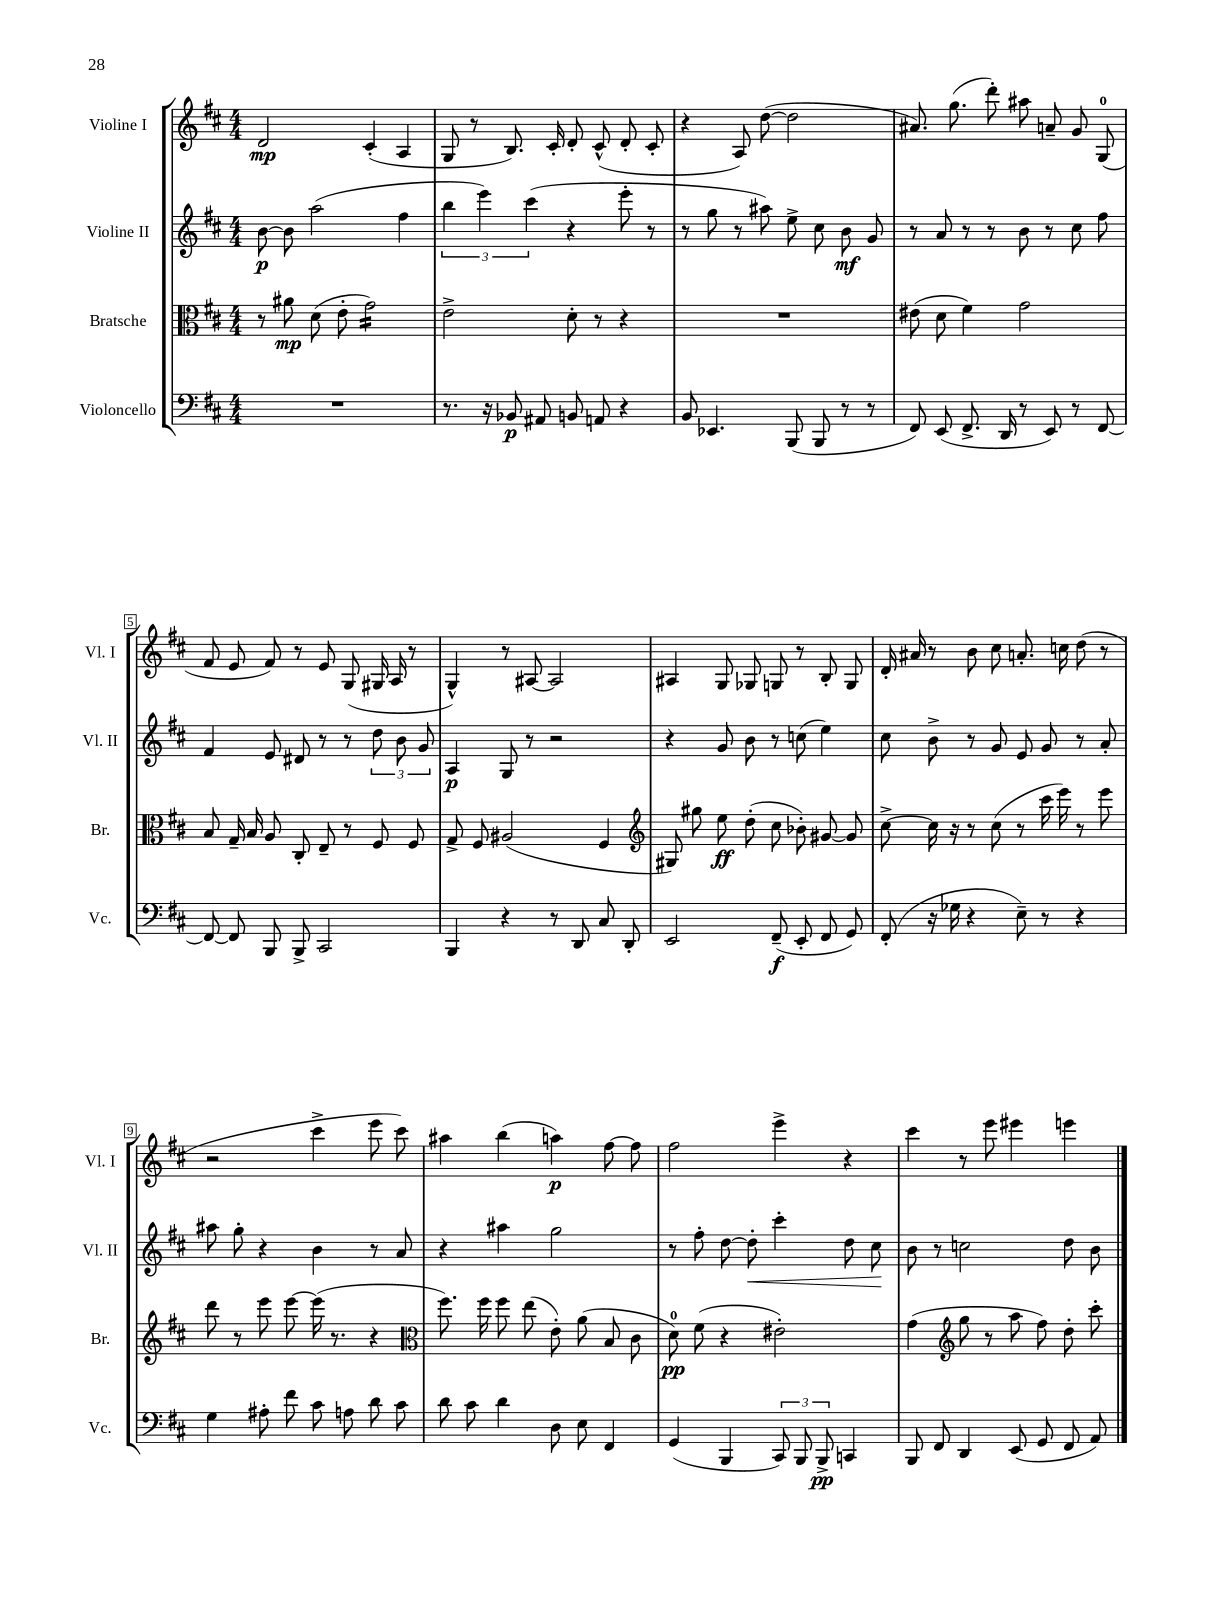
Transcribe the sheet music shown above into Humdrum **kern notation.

**kern	**kern	**kern	**kern
*staff4	*staff3	*staff2	*staff1
*clefF4	*clefC3	*clefG2	*clefG2
*k[f#c#]	*k[f#c#]	*k[f#c#]	*k[f#c#]
*M4/4	*M4/4	*M4/4	*M4/4
1r	8r	[8b	2d
.	8a#	8b]	.
.	(8d	(2aa	.
.	8e'	.	.
.	2g)	.	(4c#'
.	.	4ff#	4A
=	=	=	=
8.r	2e^	6bb	8G
.	.	.	8r
.	.	6eee)	.
16r	.	.	.
8BB-	.	.	8.B)
.	.	(6ccc#	.
8AA#	.	.	.
.	.	.	16c#'
8BB	8d'	4r	8d'
8AA	8r	.	(8c#^^
4r	4r	8eee'	8d'
.	.	8r	8c#'
=	=	=	=
8BB	1r	8r	4r
4.EE-	.	8gg	.
.	.	8r	8A)
.	.	8aa#)	([8dd
(8BBB	.	8ee^	2dd]
8BBB	.	8cc#	.
8r	.	8b	.
8r	.	8g	.
=	=	=	=
8FF#)	(8e#	8r	8.a#)
(8EE	8d	8a	.
.	.	.	(8.gg
8.FF#^	4f#)	8r	.
.	.	8r	8ddd')
16DD	.	.	.
8r	2g	8b	8aa#
8EE)	.	8r	8a~
8r	.	8cc#	8g
[8FF#	.	8ff#	(8G
=	=	=	=
8FF#_	8B	4f#	8f#
8FF#]	16G~	.	8e
.	16B	.	.
8BBB	8A	8e	8f#)
8BBB^	8C#'	8d#	8r
2CC#	8E~	8r	8e
.	8r	8r	(8G
.	8F#	12dd	16G#
.	.	.	16A
.	.	12b	.
.	8F#	.	8r
.	.	12g	.
=	=	=	=
4BBB	8G^	4A	4G^^)
.	8F#	.	.
4r	(2A#	8G	8r
.	.	8r	[8A#
8r	.	2r	2A#]
8DD	.	.	.
8C#	4F#	.	.
8DD'	.	.	.
=	=	=	=
*	*clefG2	*	*
2EE	8G#)	4r	4A#
.	8gg#	.	.
.	8ee	8g	8G
.	(8dd'	8b	8G-
(8FF#~	8cc#	8r	8G
8EE'	8b-')	(8cc	8r
8FF#	[8g#	4ee)	8B'
8GG)	8g#]	.	8G
=	=	=	=
(8FF#'	[8cc#^	8cc#	16d'
.	.	.	16a#
16r	16cc#]	8b^	8r
16G-	16r	.	.
4r	8r	8r	8b
.	(8cc#	8g	8cc#
8E~)	8r	8e	8.a'
8r	16ccc#	8g	.
.	16eee)	.	16cc
4r	8r	8r	(8dd
.	8eee	8a'	8r
=	=	=	=
4G	8ddd	8aa#	2r
.	8r	8gg'	.
8A#'	8eee	4r	.
8f#	[8eee	.	.
8c#	(16eee]	4b	4ccc#^
.	8.r	.	.
8A	.	.	.
8d	4r	8r	8eee
8c#	.	8a	8ccc#)
=	=	=	=
*	*clefC3	*	*
8d	8.ff#)	4r	4aa#
8c#	.	.	.
.	16ff#	.	.
4d	8ff#	4aa#	(4bb
.	(8ee	.	.
8D	8e')	2gg	4aa)
8E	(8a	.	.
4FF#	8B	.	[8ff#
.	8c#	.	8ff#]
=	=	=	=
(4GG	8d)	8r	2ff#
.	(8f#	8ff#'	.
4BBB	4r	[8dd	.
.	.	8dd']	.
12CC#)	2e#')	4ccc#'	4eee^
12BBB	.	.	.
12BBB^	.	.	.
4CC	.	8dd	4r
.	.	8cc#	.
=	=	=	=
8BBB	(4g	8b	4ccc#
8FF#	.	8r	.
*	*clefG2	*	*
4DD	8gg	2cc	8r
.	8r	.	8eee
(8EE	8aa	.	4eee#
8GG	8ff#)	.	.
8FF#	8dd'	8dd	4eee
8AA)	8ccc#'	8b	.
==	==	==	==
*-	*-	*-	*-
